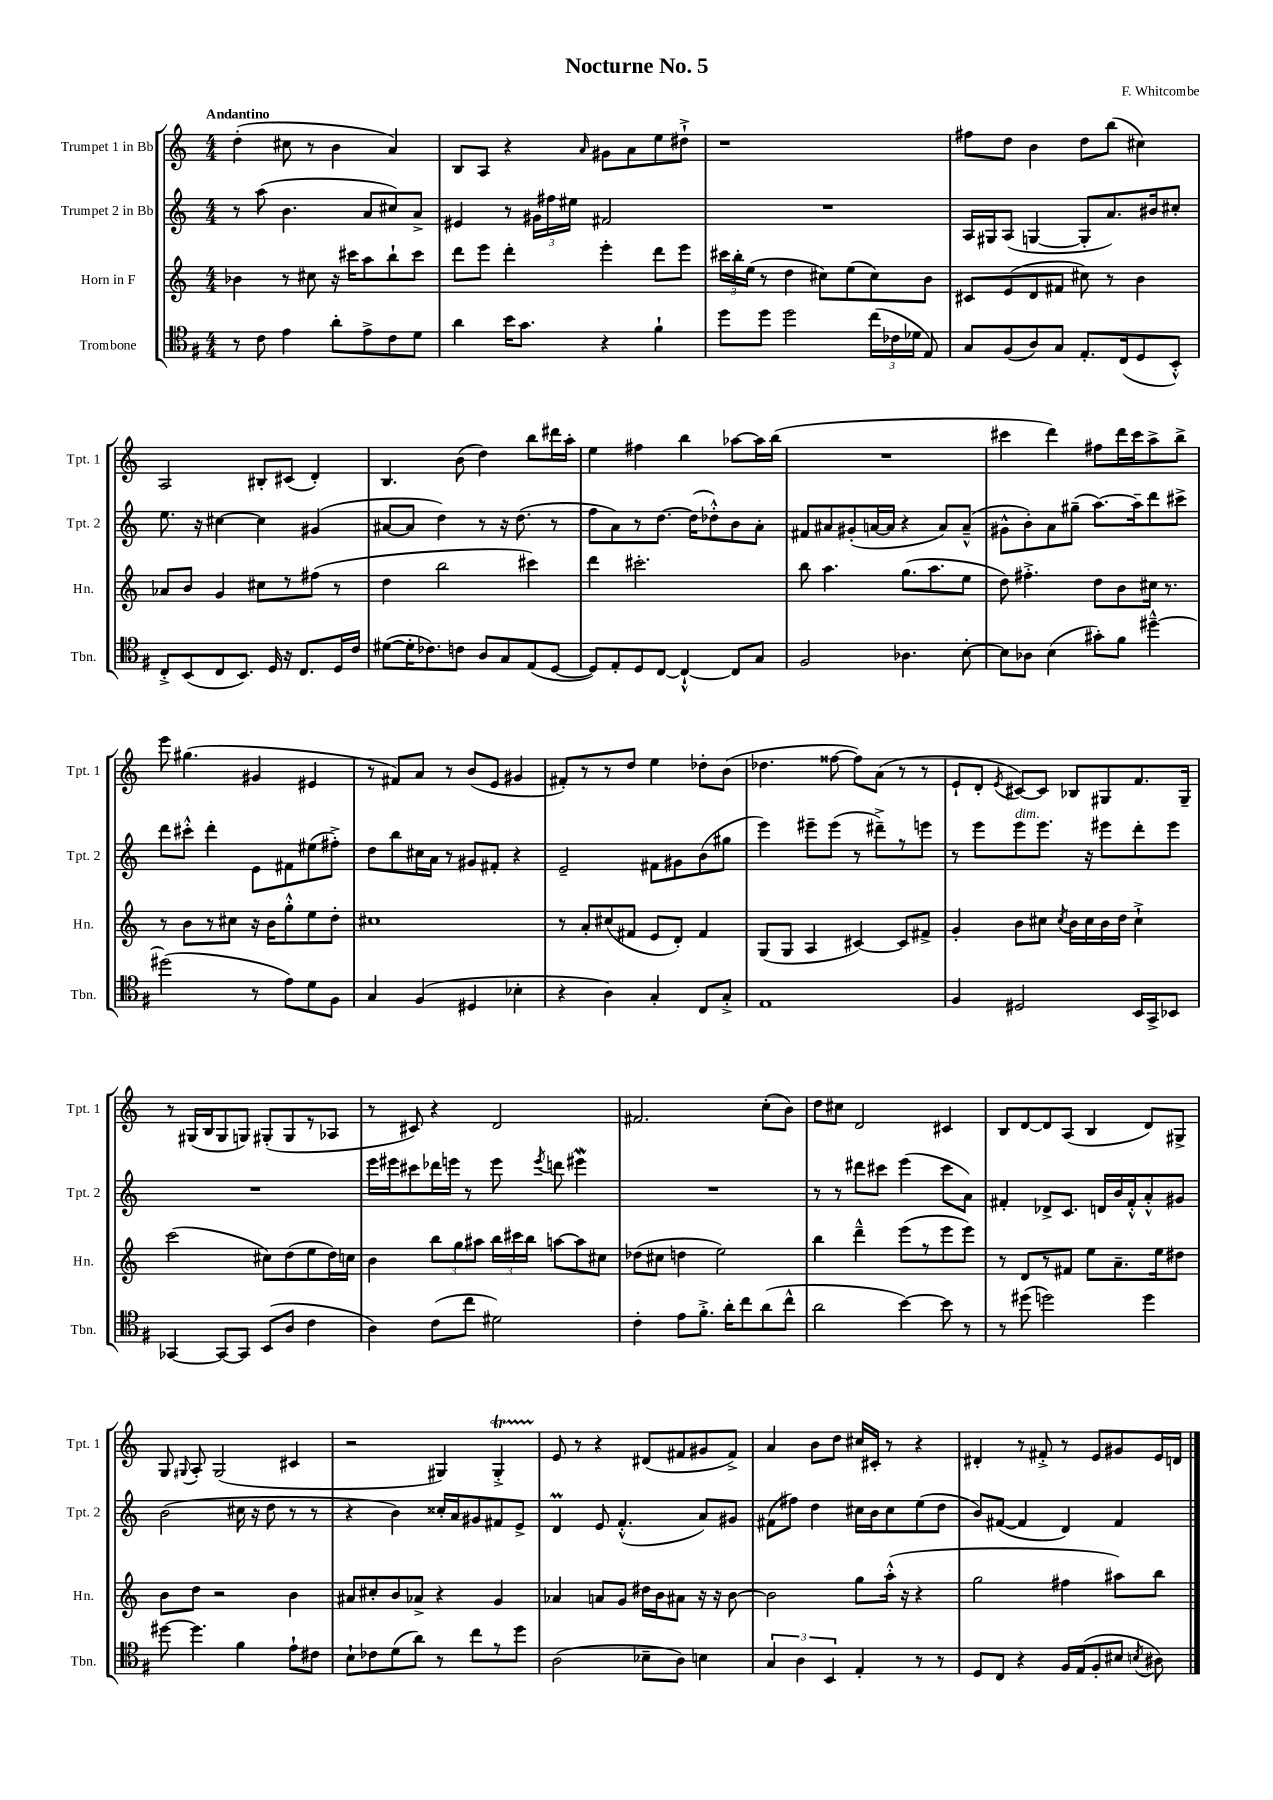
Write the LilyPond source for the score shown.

\header { title = "Nocturne No. 5" composer = "F. Whitcombe" }
<<
\new StaffGroup <<
\new Staff = "s0" \with { instrumentName = "Trumpet 1 in Bb" shortInstrumentName = "Tpt. 1" } {
    \clef treble \key c \major \numericTimeSignature \time 4/4 \tempo "Andantino"
    \autoBeamOff d''4-.( cis''8 r8 b'4 a'4) |
    b8[ a8] r4 \grace { a'16 } gis'8[ a'8 e''8 dis''8]-!-> |
    r1 |
    fis''8[ d''8] b'4 d''8[ b''8]( cis''4) |
    a2 bis8[-. cis'8]( d'4-.) |
    b4. b'8( d''4) b''8[ dis'''16 a''16]-. |
    e''4 fis''4 b''4 aes''8[~ aes''16 b''16]( |
    R1 |
    cis'''4 d'''4) fis''8[ d'''16 cis'''16 a''8-> b''8]-> |
    e'''8 gis''4.( gis'4 eis'4 |
    r8 fis'8[) a'8] r8 b'8[( e'8] gis'4 |
    fis'8[-.) r8 r8 d''8] e''4 des''8[-. b'8]( |
    des''4. fisis''8~ fisis''8[) a'8]( r8 r8 |
    e'8[-! d'8]-. \acciaccatura { e'8 } cis'8[~) cis'8] bes8[ gis8 f'8. gis16]-- |
    r8 gis16[( b16 gis8 g8]) gis8[-.( gis8 r8 aes8] |
    r8 cis'8) r4 d'2 |
    fis'2. c''8[-.( b'8]) |
    d''8[ cis''8] d'2 cis'4 |
    b8[ d'8~ d'8 a8]( b4 d'8[) gis8]-> |
    g8 \appoggiatura { gis8 } a8-. gis2( cis'4 |
    r2 gis4) gis4-.->\startTrillSpan |
    e'8\stopTrillSpan r8 r4 dis'8[( fis'8 gis'8 fis'8]->) |
    a'4 b'8[ d''8] cis''16[ cis'16]-. r8 r4 |
    dis'4-. r8 fis'8-.-> r8 e'8[ gis'8 e'16 d'16] \bar "|." |
}
\new Staff = "s1" \with { instrumentName = "Trumpet 2 in Bb" shortInstrumentName = "Tpt. 2" } {
    \clef treble \key c \major \numericTimeSignature \time 4/4
    \autoBeamOff r8 a''8( b'4. a'8[ cis''8) a'8]-> |
    eis'4 r8 \tuplet 3/2 { gis'16[ fis''16 eis''16] } fis'2 |
    R1 |
    a16[ gis16 a8]( g4~ g8[-. a'8.) bis'16 cis''8]-. |
    e''8. r16 cis''4~ cis''4 gis'4( |
    ais'8[~ ais'8] d''4) r8 r16 d''8.( r8 |
    f''8[ a'8) r8 d''8.]~ d''16[( des''8-.-^) b'8 a'8]-. |
    fis'8[ ais'8 gis'8-.( a'16~ a'16] r4 a'8[) a'8]---^( |
    gis'8[-^ b'8-.) a'8 gis''8]--( a''8.[~) a''16-- d'''8 cis'''8]-> |
    d'''8[ cis'''8]-.-^ d'''4-. e'8[ fis'8 eis''8( fis''8]-.->) |
    d''8[ b''8 cis''16 a'16] r8 gis'8[ fis'8]-. r4 |
    e'2-- fis'8[ gis'8 b'8( gis''8] |
    e'''4) eis'''8[-- eis'''8]( r8 dis'''8[--->) r8 e'''8] |
    r8 e'''8[ e'''8^\markup { \italic "dim." } e'''8.] r16 eis'''8[ d'''8-. eis'''8] |
    R1 |
    e'''16[ eis'''16 cis'''8 des'''16 e'''16] r8 e'''8 \acciaccatura { e'''8 } d'''8 eis'''4\mordent |
    R1 |
    r8 r8 dis'''8[ cis'''8] e'''4( cis'''8[ a'8]) |
    fis'4-. des'8[-> c'8.] d'16[ b'16 fis'16-.-^ a'8-.-^ gis'8] |
    b'2( cis''16 r16 d''8 r8 r8 |
    r4 b'4) cisis''16[-. a'16 gis'8 fis'8 e'8]-> |
    d'4\prall e'8 f'4.-.-^( a'8[) gis'8] |
    fis'8[( fis''8]) d''4 cis''16[ b'16 cis''8 e''8( d''8] |
    b'8[) fis'8]~( fis'4 d'4) fis'4 \bar "|." |
}
\new Staff = "s2" \with { instrumentName = "Horn in F" shortInstrumentName = "Hn." } {
    \clef treble \key c \major \numericTimeSignature \time 4/4
    \autoBeamOff bes'4 r8 cis''8 r16 cis'''16[ a''8 b''8-! cis'''8] |
    d'''8[ e'''8] d'''4-. e'''4-. d'''8[ e'''8] |
    \tuplet 3/2 { cis'''16[ b''16-. e''16]( } r8 d''4 cis''8[) e''8( cis''8) b'8] |
    cis'8[ e'8( d'8 fis'8] cis''8) r8 b'4 |
    aes'8[ b'8] g'4 cis''8[ r8 fis''8]( r8 |
    d''4 b''2 cis'''4) |
    d'''4 cis'''2.-. |
    b''8 a''4. g''8.[( a''8. e''8] |
    d''8) fis''4.-.-> d''8[ b'8 cis''16] r8. |
    r8 b'8[ r8 cis''8] r16 b'16[ g''8-.-^ e''8 d''8]-. |
    cis''1 |
    r8 a'8[-. cis''8( fis'8] e'8[ d'8]-.) fis'4 |
    g8[( g8] a4 cis'4~) cis'8[ fis'8]-> |
    g'4-. b'8[ cis''8] \acciaccatura { cis''8 } b'16[ cis''16 b'16 d''16] cis''4-!-> |
    c'''2( cis''8[) d''8( e''8 d''16) c''16] |
    b'4 \tuplet 3/2 { b''8[ g''8 ais''8] } \tuplet 3/2 { b''16[ cis'''16 b''16] } a''8[~ a''8 cis''8] |
    des''8[( cis''8] d''4 e''2) |
    b''4 d'''4---^ e'''8[( r8 e'''8 e'''8]) |
    r8 d'8[ r8 fis'8] e''8[ a'8.-- e''16 dis''8] |
    b'8[ d''8] r2 b'4 |
    ais'8[ cis''8-. b'8 aes'8]-> r4 g'4 |
    aes'4 a'8[ g'8] dis''16[ b'16 ais'8] r16 r16 b'8~ |
    b'2 g''8[ a''16]-.-^( r16 r4 |
    g''2 fis''4 ais''8[) b''8] \bar "|." |
}
\new Staff = "s3" \with { instrumentName = "Trombone" shortInstrumentName = "Tbn." } {
    \clef tenor \key g \major \numericTimeSignature \time 4/4
    \autoBeamOff r8 c'8 e'4 a'8[-. e'8-> c'8 d'8] |
    a'4 b'16[ g'8.] r4 fis'4-! |
    d''8[ d''8] d''2 \tuplet 3/2 { c''16[( ces'16 des'16] } e8) |
    g8[ fis8( a8) g8] e8.[-. c16( d8 b,8]-.-^) |
    c8[-.-> b,8( c8 b,8.]) d16 r16 c8.[ d16 c'16] |
    dis'8[~( dis'16-. ces'8.) c'8] a8[ g8 e8( d8]~ |
    d8[) e8-. d8 c8]~ c4~-!-^ c8[ g8] |
    fis2 aes4. b8~-. |
    b8[ aes8] b4( gis'8[-.) fis'8] dis''4~---^ |
    dis''2( r8 e'8[) d'8 fis8] |
    g4 fis4( dis4 bes4-. |
    r4 a4) g4-. c8[ g8]-.-> |
    e1 |
    fis4 dis2 b,16[ g,16-> bes,8] |
    ges,4~ ges,8[~ ges,8] b,8[( a8] c'4 |
    a4) c'8[( c''8] dis'2) |
    c'4-. e'8[ fis'8.]-.-> a'16[-. c''8 a'8( c''8]-^ |
    a'2 b'4~) b'8 r8 |
    r8 dis''8( d''2) d''4 |
    dis''8~ dis''4. fis'4 e'8[-! cis'8] |
    b8[-! ces'8 d'8( a'8]) r8 c''8[ r8 d''8] |
    a2( bes8[-- a8]) b4 |
    \tuplet 3/2 { g4 a4 b,4 } e4-. r8 r8 |
    d8[ c8] r4 fis16[ e16( fis8-. bis8] \acciaccatura { b8 } ais8) \bar "|." |
}
>>
>>
\layout { \context { \Score \remove "Bar_number_engraver" } }
